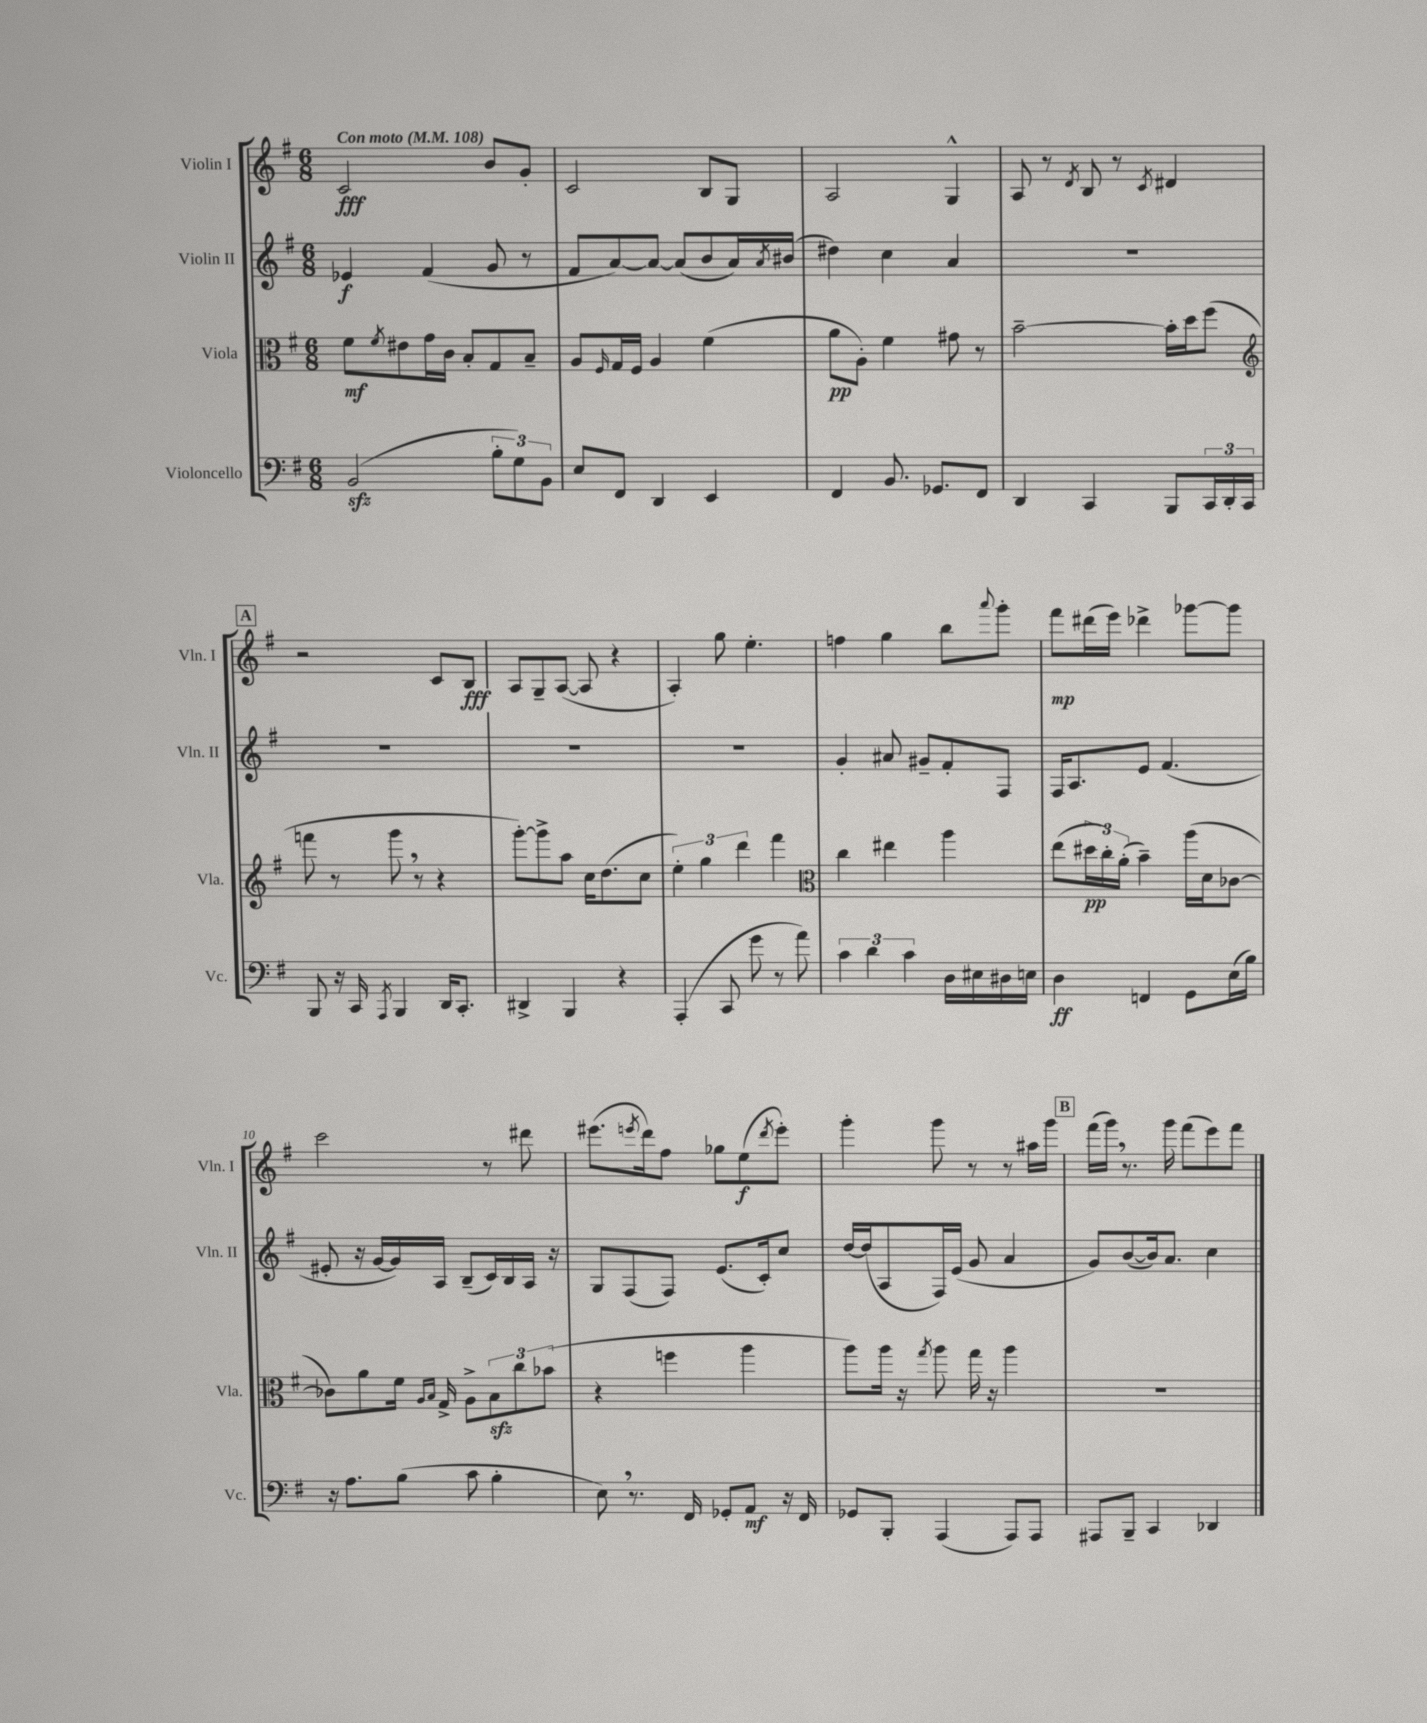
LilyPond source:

<<
\new StaffGroup <<
\new Staff = "s0" \with { instrumentName = "Violin I" shortInstrumentName = "Vln. I" } {
    \clef treble \key g \major \numericTimeSignature \time 6/8 \tempo "Con moto" 4 = 108
    c'2\fff b'8 g'8-. |
    c'2 b8 g8 |
    a2 g4-^ |
    a8 r8 \acciaccatura { d'8 } b8 r8 \acciaccatura { c'8 } dis'4 |
    \mark \markup { \box "A" } r2 c'8 b8\fff |
    a8 g8-- a8~( a8 r4 |
    a4-.) g''8 e''4.-. |
    f''4 g''4 b''8 \appoggiatura { a'''8 } g'''8-. |
    fis'''8\mp dis'''16( e'''16) des'''4-> ges'''8~ ges'''8 |
    c'''2 r8 dis'''8 |
    eis'''8.( \acciaccatura { e'''8 } d'''16) fis''8 ges''8 e''8\f( \acciaccatura { d'''8 } e'''8-.) |
    g'''4-. g'''8 r8 r8 ais''16 g'''16 |
    \mark \markup { \box "B" } fis'''16( g'''16) \breathe r8. g'''16 fis'''8( e'''8) fis'''8 \bar "|." |
}
\new Staff = "s1" \with { instrumentName = "Violin II" shortInstrumentName = "Vln. II" } {
    \clef treble \key g \major \numericTimeSignature \time 6/8
    ees'4\f fis'4( g'8 r8 |
    fis'8 a'8~) a'8~ a'8( b'8 a'16) \acciaccatura { a'8 } bis'16( |
    dis''4) c''4 a'4 |
    R2. |
    \mark \markup { \box "A" } R2. |
    R2. |
    R2. |
    g'4-. ais'8 gis'8-- fis'8-. fis8 |
    fis16 a8. e'8 fis'4.( |
    eis'8-. r16 g'16~ g'16) a16 b8--( c'16) b16 a16 r16 |
    g8 fis8( fis8) e'8.( c'16-.) c''8 |
    d''16~ d''16( a8 fis16) e'16( g'8 a'4 |
    \mark \markup { \box "B" } g'8) b'8~( b'16) a'8. c''4 \bar "|." |
}
\new Staff = "s2" \with { instrumentName = "Viola" shortInstrumentName = "Vla." } {
    \clef alto \key g \major \numericTimeSignature \time 6/8
    fis'8\mf \acciaccatura { fis'8 } eis'8 g'16 c'16 b8-. g8 b8-- |
    a8 \grace { fis16 } g16 fis16 a4 fis'4( |
    a'8\pp a8-.) fis'4 gis'8 r8 |
    b'2~-- b'16-. d''16 fis''8( |
    \mark \markup { \box "A" } \clef treble f'''8 r8 g'''8 \breathe r8 r4 |
    g'''8~-.) g'''8-> a''8 c''16 d''8.( c''8 |
    \tuplet 3/2 { e''4-.) g''4 d'''4 } fis'''4 |
    \clef alto c''4 eis''4 a''4 |
    e''8( \tuplet 3/2 { dis''16\pp c''16-.) a'16-.( } b'4--) a''16( d'16 ces'8~ |
    ces'8) a'8 fis'16 \grace { a16 b16 } g16-> a8-> \tuplet 3/2 { b8\sfz c''8 bes'8( } |
    r4 f''4 a''4 |
    a''8) a''16 r16 \acciaccatura { g''8 } a''8 g''16 r16 a''4 |
    \mark \markup { \box "B" } R2. \bar "|." |
}
\new Staff = "s3" \with { instrumentName = "Violoncello" shortInstrumentName = "Vc." } {
    \clef bass \key g \major \numericTimeSignature \time 6/8
    b,2\sfz( \tuplet 3/2 { b8-. g8) b,8 } |
    e8 fis,8 d,4 e,4 |
    fis,4 b,8. ges,8. fis,8 |
    d,4 c,4 b,,8 \tuplet 3/2 { c,16 d,16-. c,16 } |
    \mark \markup { \box "A" } b,,8 r16 c,16 \acciaccatura { a,,8 } b,,4 d,16 c,8.-. |
    dis,4-> b,,4 r4 |
    a,,4-.( c,8 g'8 r8 a'8) |
    \tuplet 3/2 { c'4 d'4 c'4 } d16 eis16 dis16 e16 |
    d4\ff f,4 g,8 e16( b16) |
    r16 a8. b8( c'8 b4-. |
    e8) \breathe r8. fis,16 ges,8-. a,8\mf r16 fis,16 |
    ges,8 b,,8-. a,,4( a,,8) a,,8 |
    \mark \markup { \box "B" } ais,,8 b,,8-- c,4 des,4 \bar "|." |
}
>>
>>
